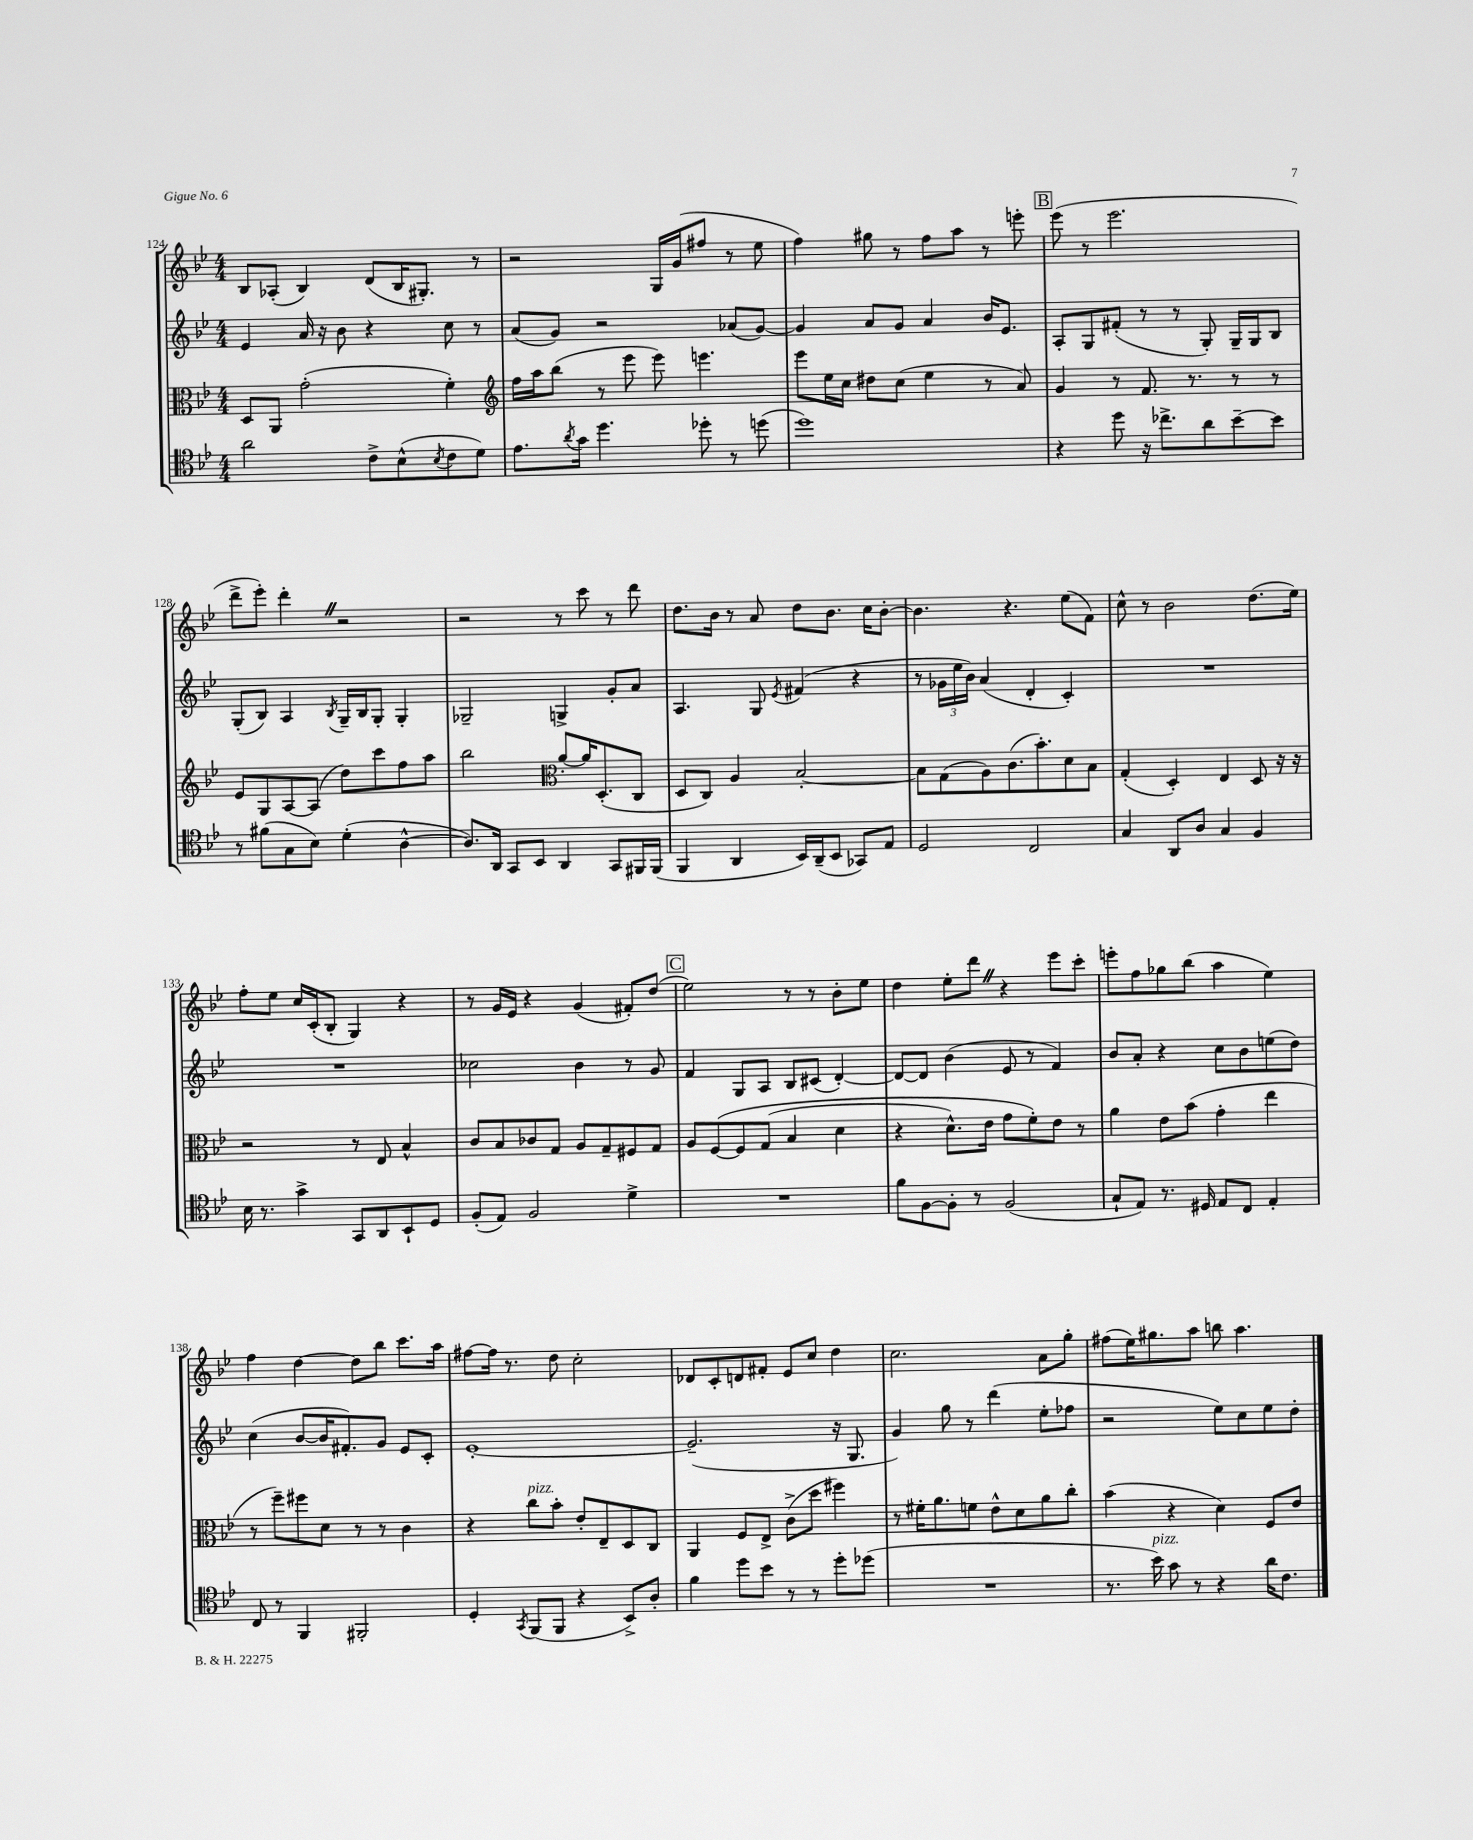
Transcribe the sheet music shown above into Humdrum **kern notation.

**kern	**kern	**kern	**kern
*staff4	*staff3	*staff2	*staff1
*clefC4	*clefC3	*clefG2	*clefG2
*k[b-e-]	*k[b-e-]	*k[b-e-]	*k[b-e-]
*M4/4	*M4/4	*M4/4	*M4/4
2a\	8D/L	4e-/	8B-/L
.	8AA/J	.	(8A-'/J
.	(2g'\	16a/	4B-/)
.	.	16r	.
.	.	8b-\	.
8c^\L	.	4r	(8d/L
(8B-^^\	.	.	16B-/K
.	.	.	8.G#'/J)
8qB-/	.	.	.
8c\	4f'\)	8cc\	.
8d\J)	.	8r	8r
=	=	=	=
*	*clefG2	*	*
8.e-\L	16ff\LL	(8a/L	2r
.	16aa\J	.	.
.	(8bb-\J	8g/J)	.
8qa/	.	.	.
16g\Jk	.	.	.
4.dd\	8r	2r	.
.	8eee-\	.	.
.	8eee-\)	.	16G/LL
.	.	.	(16g/J
8dd-'\	4.eee\	.	8ff#/J
8r	.	(8a-/L	8r
(8dd\	.	[8g/J)	8ee-\
=	=	=	=
1dd)	8eee-\L	4g/]	4ff\)
.	16ee-\L	.	.
.	16cc\JJ	.	.
.	8dd#\L	8a/L	8gg#\
.	(8cc\J	8g/J	8r
.	4ee-\	4a/	8ff\L
.	.	.	8aa\J
.	8r	16b-/LK	8r
.	.	8.e-/J	.
.	8a/)	.	8eee'\
=	=	=	=
4r	4g/	8A'/L	(8eee-\
.	.	8G/	8r
8dd\	8r	(8f#'/J	2.eee-\
16r	8.f/	8r	.
8.cc-^\L	.	.	.
.	.	8r	.
.	8.r	.	.
8a\	.	8G'/)	.
[8b-~\	8r	16G~/LL	.
.	.	16G/J	.
8b-\]J	8r	8B-/J	.
=	=	=	=
8r	8e-/L	(8G'/L	8ddd^\L
(8f#\L	8G/	8B-/J)	8eee-'\J)
8G\	[8A/	4A/	4ddd'\
8B-\J)	(8A/]J	.	.
.	.	8qB-/	.
(4d'\	8dd\L)	16G~/LL	2r
.	.	16B-/J	.
.	8ccc\	8G'/J	.
[4A^^\	8ff\	4G'/	.
.	8aa\J	.	.
=	=	=	=
8.A/]L)	2bb-\	2G-~/	2r
16AA/Jk	.	.	.
8GG/L	.	.	.
8BB-/J	.	.	.
*	*clefC3	*	*
4AA/	[8a'/L	4G^/	8r
.	16a/]K	.	8ccc\
.	(8.D'/	.	.
8GG/L	.	8g'/L	8r
16FF#/L	8C/J	8a/J	8ddd\
(16FF#/JJ	.	.	.
=	=	=	=
4FF/	8D/L	4.A/	8.dd\L
.	8C/J)	.	.
.	.	.	16b-\Jk
4AA/	4A/	.	8r
.	.	8G/	8a/
.	.	8qe-/	.
16BB-/LL)	[2B-'/	(4f#/	8dd\L
(16AA~/J	.	.	.
8BB-/J	.	.	8.b-\J
8GG-/L)	.	4r	.
.	.	.	16cc\LK
8E-/J	.	.	[8b-'\J
=	=	=	=
2D/	8B-\]L	8r	4.b-\]
.	(8G\	24g-\LL	.
.	.	24ee-\	.
.	.	24b-\JJ)	.
.	8A\)	(4a/	.
.	(8.c\	.	4.r
2C/	.	4d'/	.
.	8.b-'\)	.	.
.	8d\	4c'/)	(8ee-\L
.	8B-\J	.	8f\J)
=	=	=	=
4G/	(4G'/	1r	8cc^^\
.	.	.	8r
8AA/L	4D'/)	.	2b-\
8A/J	.	.	.
4G/	4E-/	.	.
4F/	8D/	.	(8.dd\L
.	16r	.	.
.	16r	.	16ee-\Jk)
=	=	=	=
16B-\	2r	1r	8ff'\L
8.r	.	.	.
.	.	.	8ee-\J
4g^\	.	.	16cc/LL
.	.	.	(16c'/J
.	.	.	8B-'/J
8GG/L	8r	.	4G/)
8AA/	8E-/	.	.
8BB-`/	4B-^^/	.	4r
8D/J	.	.	.
=	=	=	=
(8F'/L	8c/L	2cc-\	8r
8E-/J)	8B-/	.	16g/LL
.	.	.	16e-/JJ
2F/	8c-/	.	4r
.	8G/J	.	.
.	8A/L	4b-\	(4g/
.	8G~/	.	.
4d^\	8F#/	8r	8f#'/L)
.	8G/J	8g/	(8dd/J
=	=	=	=
1r	8A/L	4f/	2ee-\)
.	&([8F/	.	.
.	8F/]	8G/L	.
.	(8G/J	8A/J	.
.	4B-/	8B-/L	8r
.	.	(8c#/J	8r
.	4d\	[4d'/)	8b-'\L
.	.	.	8ee-\J
=	=	=	=
8f\L	4r	8d/_L	4dd\
[8F\	.	8d/]J	.
8F'\]J	8.d^^\L)	(4b-\	8ee-'\L
8r	.	.	8ddd\J
.	16e-\Jk	.	.
(2F/	8g\L	8e-/	4r
.	8f'\&)	8r	.
.	8e-\J	4f/)	8eee-\L
.	8r	.	8ccc'\J
=	=	=	=
8G`/L	4a\	8b-/L	8eee'\L
8E-/J)	.	8a'/J	8ff\
8.r	8e-\L	4r	8gg-\
.	(8b-\J	.	(8bb-\J
16D#/	.	.	.
8E-/L	4g'\	8cc\L	4aa\
8C/J	.	8b-\	.
4E-'/	4ee-\	(8ee\	4ee-\)
.	.	8dd\J)	.
=	=	=	=
8C/	8r	(4cc\	4ff\
8r	8ff~\L)	.	.
4FF/	8ff#\	[8b-/L	[4dd\
.	8d\J	16b-/]K	.
.	.	8.f#'/)	.
2FF#'/	8r	.	8dd\]L
.	8r	8g/J	8bb-\J
.	4c\	8e-/L	8.ccc\L
.	.	8c'/J	.
.	.	.	16aa\Jk
=	=	=	=
4D'/	4r	[1e-'	[8ff#\L
.	.	.	16ff#\]Jk
.	.	.	8.r
8qGG/	.	.	.
(8FF/L	8cc\L	.	.
8FF/J	8b-'\J	.	8dd\
4r	8e-'/L	.	2cc'\
.	8E-~/	.	.
8BB-^/L)	8D/	.	.
8A'/J	8C/J	.	.
=	=	=	=
4f\	4AA/	(2.e-~/]	8d-/L
.	.	.	8c'/
8dd\L	8F/L	.	8d/
8b-\J	8E-^/J	.	8f#'/J
8r	(8c^\L	.	8e-/L
8r	8dd\J	.	8cc/J
8dd'\L	4ff#\)	16r	4dd\
.	.	8.G/	.
(8dd-\J	.	.	.
=	=	=	=
1r	8r	4g/)	2.cc\
.	16f#'\LK	.	.
.	8.a\	.	.
.	.	8gg\	.
.	8f\J	8r	.
.	8e-^^\L	(4ddd\	.
.	8d\	.	.
.	8a\	8ee-'\L	8a\L
.	8cc'\J	8ff-\J	8gg'\J
=	=	=	=
8.r	(4b-\	2r	(8ff#\L
.	.	.	16ee-\K)
16b-\)	.	.	8.gg#\
8g\	4r	.	.
8r	.	.	8aa\J
4r	4d\)	8ee-\L)	8bb\
.	.	8cc\	4.aa\
16a\LK	8F/L	8ee-\	.
8.c\J	.	.	.
.	8e-/J	8dd'\J	.
==	==	==	==
*-	*-	*-	*-
